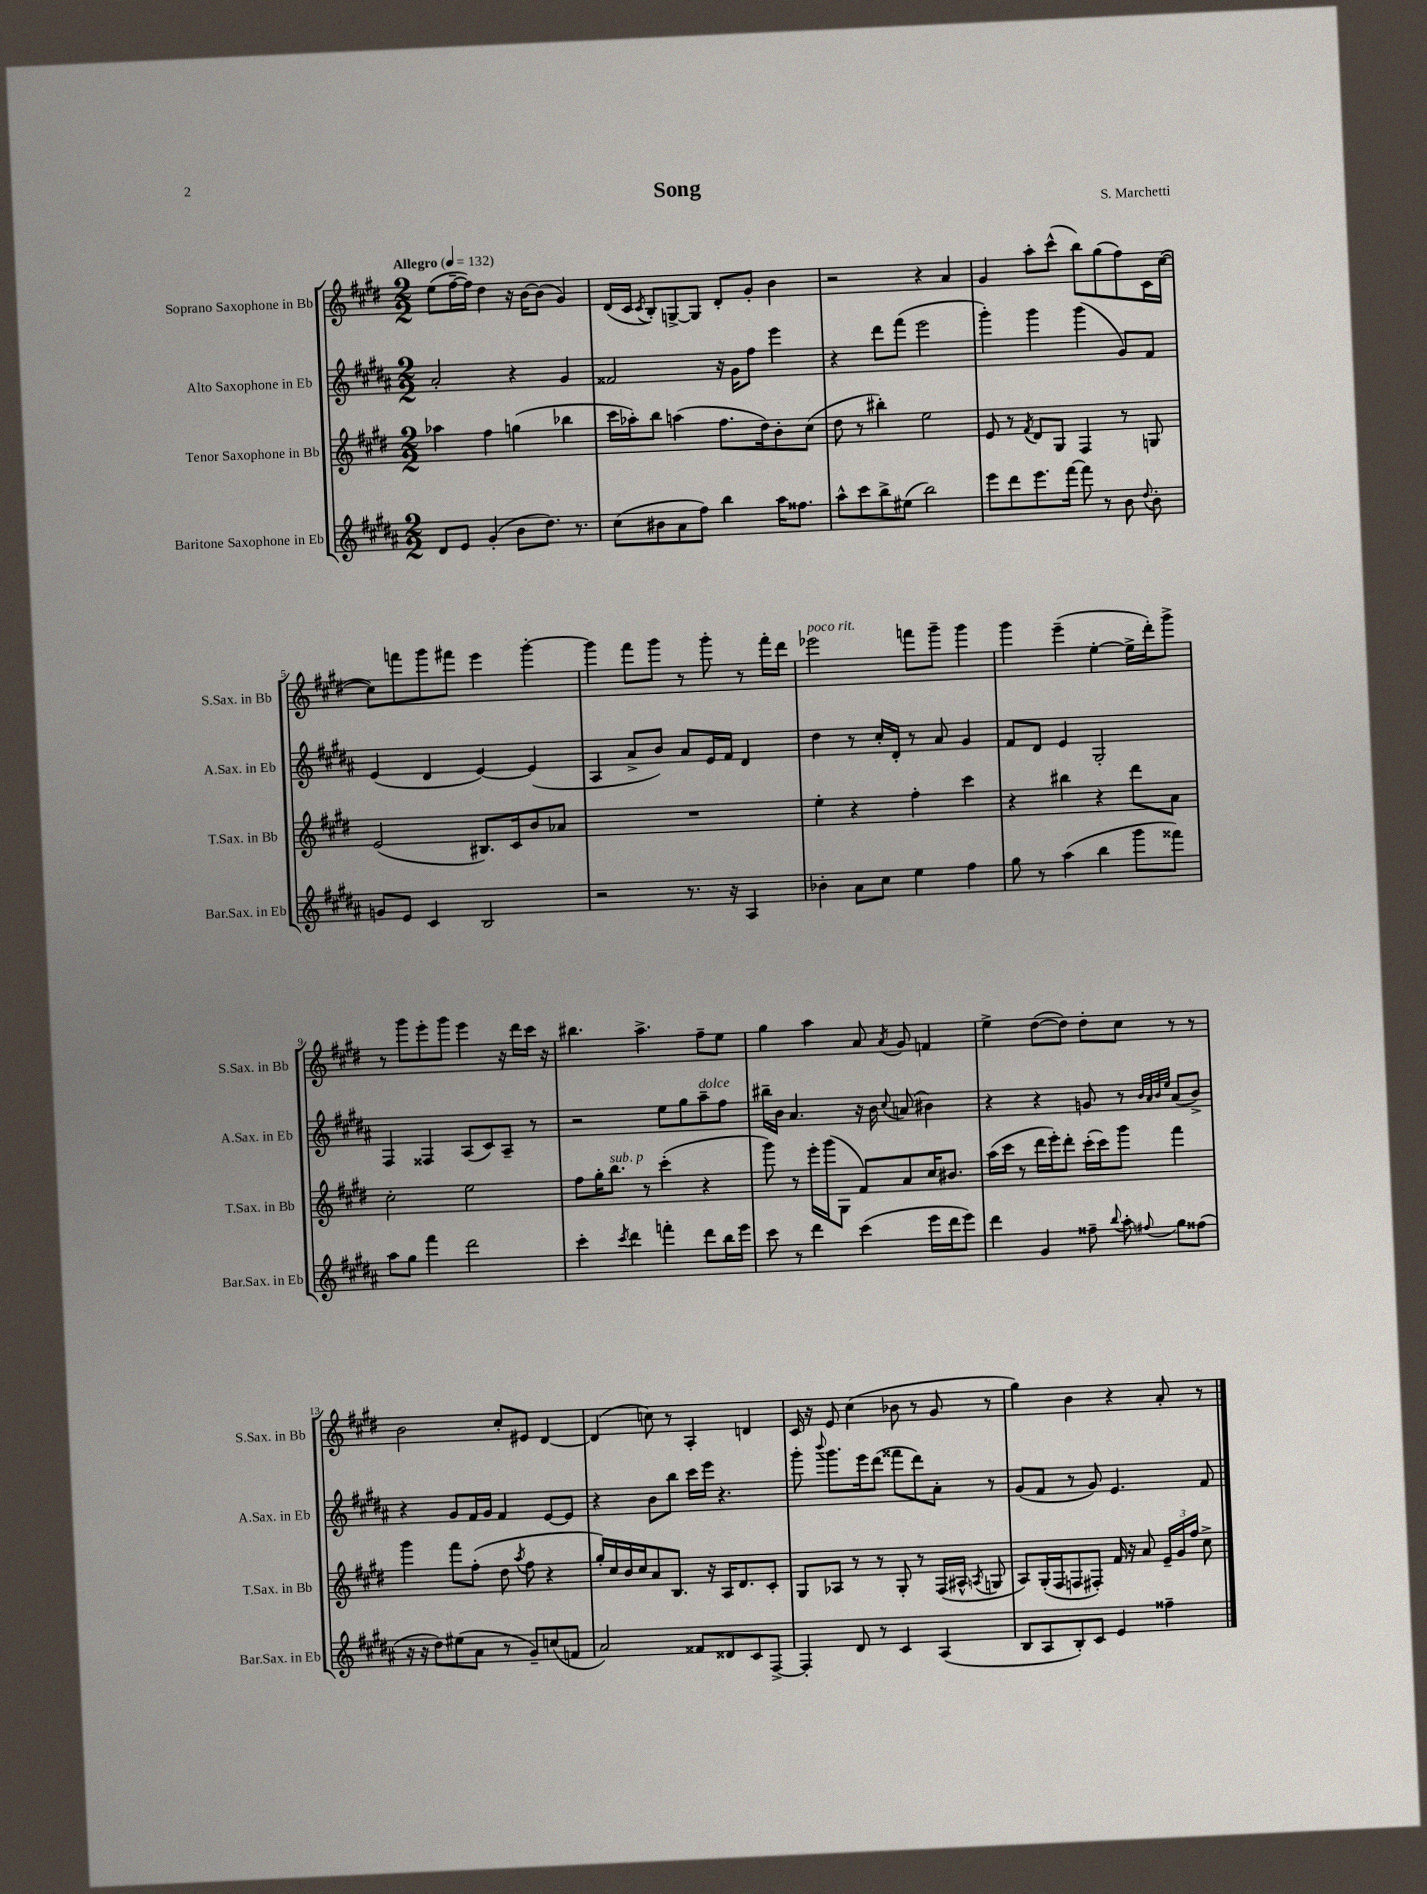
\header { title = "Song" composer = "S. Marchetti" }
<<
\new StaffGroup <<
\new Staff = "s0" \with { instrumentName = "Soprano Saxophone in Bb" shortInstrumentName = "S.Sax. in Bb" } {
    \clef treble \key e \major \numericTimeSignature \time 2/2 \tempo "Allegro" 4 = 132
    \autoBeamOff e''8[( fis''16~-- fis''16]) dis''4 r16 b'16[~ b'8]( gis'4) |
    dis'16[( cis'16] \acciaccatura { cis'8 } b8[-.) g8~-> g8] dis'8[-. gis'8]-. b'4 |
    r2 r4 a'4 |
    gis'4 a''8[-. cis'''8]-^( b''8[) gis''8( fis''8) cis'16 cis''16]~( |
    cis''8[) f'''8 gis'''8 fis'''8] e'''4 gis'''4~-. |
    gis'''4 fis'''8[ gis'''8] r8 gis'''8-. r8 fis'''16[-. dis'''16] |
    ees'''2^\markup { \italic "poco rit." } f'''8[ gis'''8]-- gis'''4 |
    gis'''4 e'''4--( e''4~-. e''16[-> dis'''16-.) gis'''8]-> |
    r8 gis'''8[ e'''8-. gis'''8] e'''4 r16 dis'''16[ cis'''16] r16 |
    bis''4. a''4.-> fis''8[-- e''8] |
    gis''4 a''4 a'8 \acciaccatura { a'8 } gis'8 f'4 |
    e''4-> dis''8[~( dis''8]) dis''8[-. cis''8] r8 r8 |
    b'2 cis''8[-. eis'8] dis'4~ |
    dis'4( c''8) r8 a4-. d'4 |
    cis'16 r16 e'8 cis''4( bes'8 r8 gis'8 r8 |
    gis''4) b'4 r4 a'8-. r8 \bar "|." |
}
\new Staff = "s1" \with { instrumentName = "Alto Saxophone in Eb" shortInstrumentName = "A.Sax. in Eb" } {
    \clef treble \key b \major \numericTimeSignature \time 2/2
    \autoBeamOff ais'2-. r4 gis'4 |
    fisis'2 r16 gis'16[ fis''8] e'''4 |
    r4 dis'''8[ fis'''8]( e'''2 |
    gis'''4-.) gis'''4 gis'''4( gis'8[) fis'8] |
    e'4( dis'4 e'4~) e'4( |
    ais4 ais'8[-> b'8]) ais'8[ e'16 fis'16] dis'4 |
    dis''4 r8 cis''16[-. dis'16]-. r8 ais'8 gis'4 |
    fis'8[ dis'8] e'4 gis2-. |
    fis4 fisis4 ais8[( cis'8) ais8]-- r8 |
    r2 e''8[ gis''8 ais''8--^\markup { \italic "dolce" } fis''8] |
    bis''16[-- b'16] ais'4. r16 b'16 \appoggiatura { cis''8 } a'8( bis'4) |
    r4 r4 g'8 r8 \grace { b'32[ ais'32 b'32 e''32] } ais'8[( b'8]->) |
    r4 gis'8[ fis'16 gis'16] fis'4 e'8[~ e'8] |
    r4 b'8[ b''8] cis'''16[ e'''16] r4. |
    gis'''8-. \appoggiatura { b'''8 } gis'''8.[ e'''16 dis'''8]( fisis'''8[ dis'''8) ais'8]-. r8 |
    gis'8[( fis'8] r8 gis'8) e'4. fis'8 \bar "|." |
}
\new Staff = "s2" \with { instrumentName = "Tenor Saxophone in Bb" shortInstrumentName = "T.Sax. in Bb" } {
    \clef treble \key e \major \numericTimeSignature \time 2/2
    \autoBeamOff aes''4 fis''4 g''4( bes''4 |
    cis'''16[ aes''16-.) b''8] a''4( fis''8.[ dis''16) b'8-. cis''8]( |
    dis''8 r8 bis''4-.) e''2 |
    e'8 r8 \acciaccatura { fis'8 } dis'8[ gis8] fis4 r8 g8 |
    e'2( bis8.[) cis'16 b'8 aes'8] |
    R1 |
    e''4-. r4 fis''4-. cis'''4 |
    r4 bis''4 r4 dis'''8[ a'8] |
    cis''2-. e''2 |
    fis''8[ gis''16-. b''8.]^\markup { \italic "sub. p" } r8 cis'''4-.( r4 |
    gis'''8) r8 e'''16[-. gis'''16( gis8] fis'8[) a'8 cis''16 bis'8.] |
    a''16[( cis'''16] r8 dis'''16[ e'''16-.) dis'''8]-. cis'''16[-.( cis'''16) gis'''8] fis'''4 |
    gis'''4 fis'''8[ fis''8]-.( dis''8 \acciaccatura { a''8 } fis''8 r4 |
    gis''16[-.) cis''16 b'16 cis''16 a'8 b8.] r16 a16[ dis'8. cis'8]-. |
    gis8[ aes8] r8 r8 gis8-. r8 fis16[( ais16]-^ \acciaccatura { a8 } g8 |
    a8[) gis16-.( fis16 f8 fis8]-.) fis'16 r16 a'8 \tuplet 3/2 { e'16[-- gis'16 fis''16] } cis''8-> \bar "|." |
}
\new Staff = "s3" \with { instrumentName = "Baritone Saxophone in Eb" shortInstrumentName = "Bar.Sax. in Eb" } {
    \clef treble \key b \major \numericTimeSignature \time 2/2
    \autoBeamOff dis'8[ e'8] gis'4-.( b'8[ dis''8.]) r8. |
    cis''8[( bis'8 ais'8 fis''8]) b''4 ais''16[ fisis''8.] |
    ais''8[-^ cis'''8 b''8-> eis''8]( b''2) |
    e'''8[ dis'''8 e'''8. fis'''16]~ fis'''8 r8 b'8 \appoggiatura { dis''8 } b'8-. |
    g'8[ e'8] cis'4 b2 |
    r2 r8. r16 ais4 |
    bes'4-. ais'8[ cis''8] e''4 fis''4 |
    gis''8 r8 ais''4( b''4 gis'''8[ fisis'''8]) |
    ais''8[ gis''8] fis'''4 dis'''2 |
    cis'''4-. \acciaccatura { cis'''8 } dis'''4 f'''4-. dis'''8[ b''16 e'''16] |
    cis'''8 r8 dis'''4 cis'''4( e'''16[ dis'''16 e'''8]) |
    dis'''4 gis'4 fisis''8-- \appoggiatura { b''8 } ais''8-. \appoggiatura { fis''8 } gis''8[ fisis''8]( |
    r16 r16 dis''8[) eis''8( ais'8] r8 gis'8[--) c''8( f'8] |
    ais'2) fisis'8[ disis'8 cis'8 fis8]~-> |
    fis4-. dis'8 r8 cis'4 ais4( |
    b8[ ais8 b8-.) cis'8] e'4 fisis''4-- \bar "|." |
}
>>
>>
